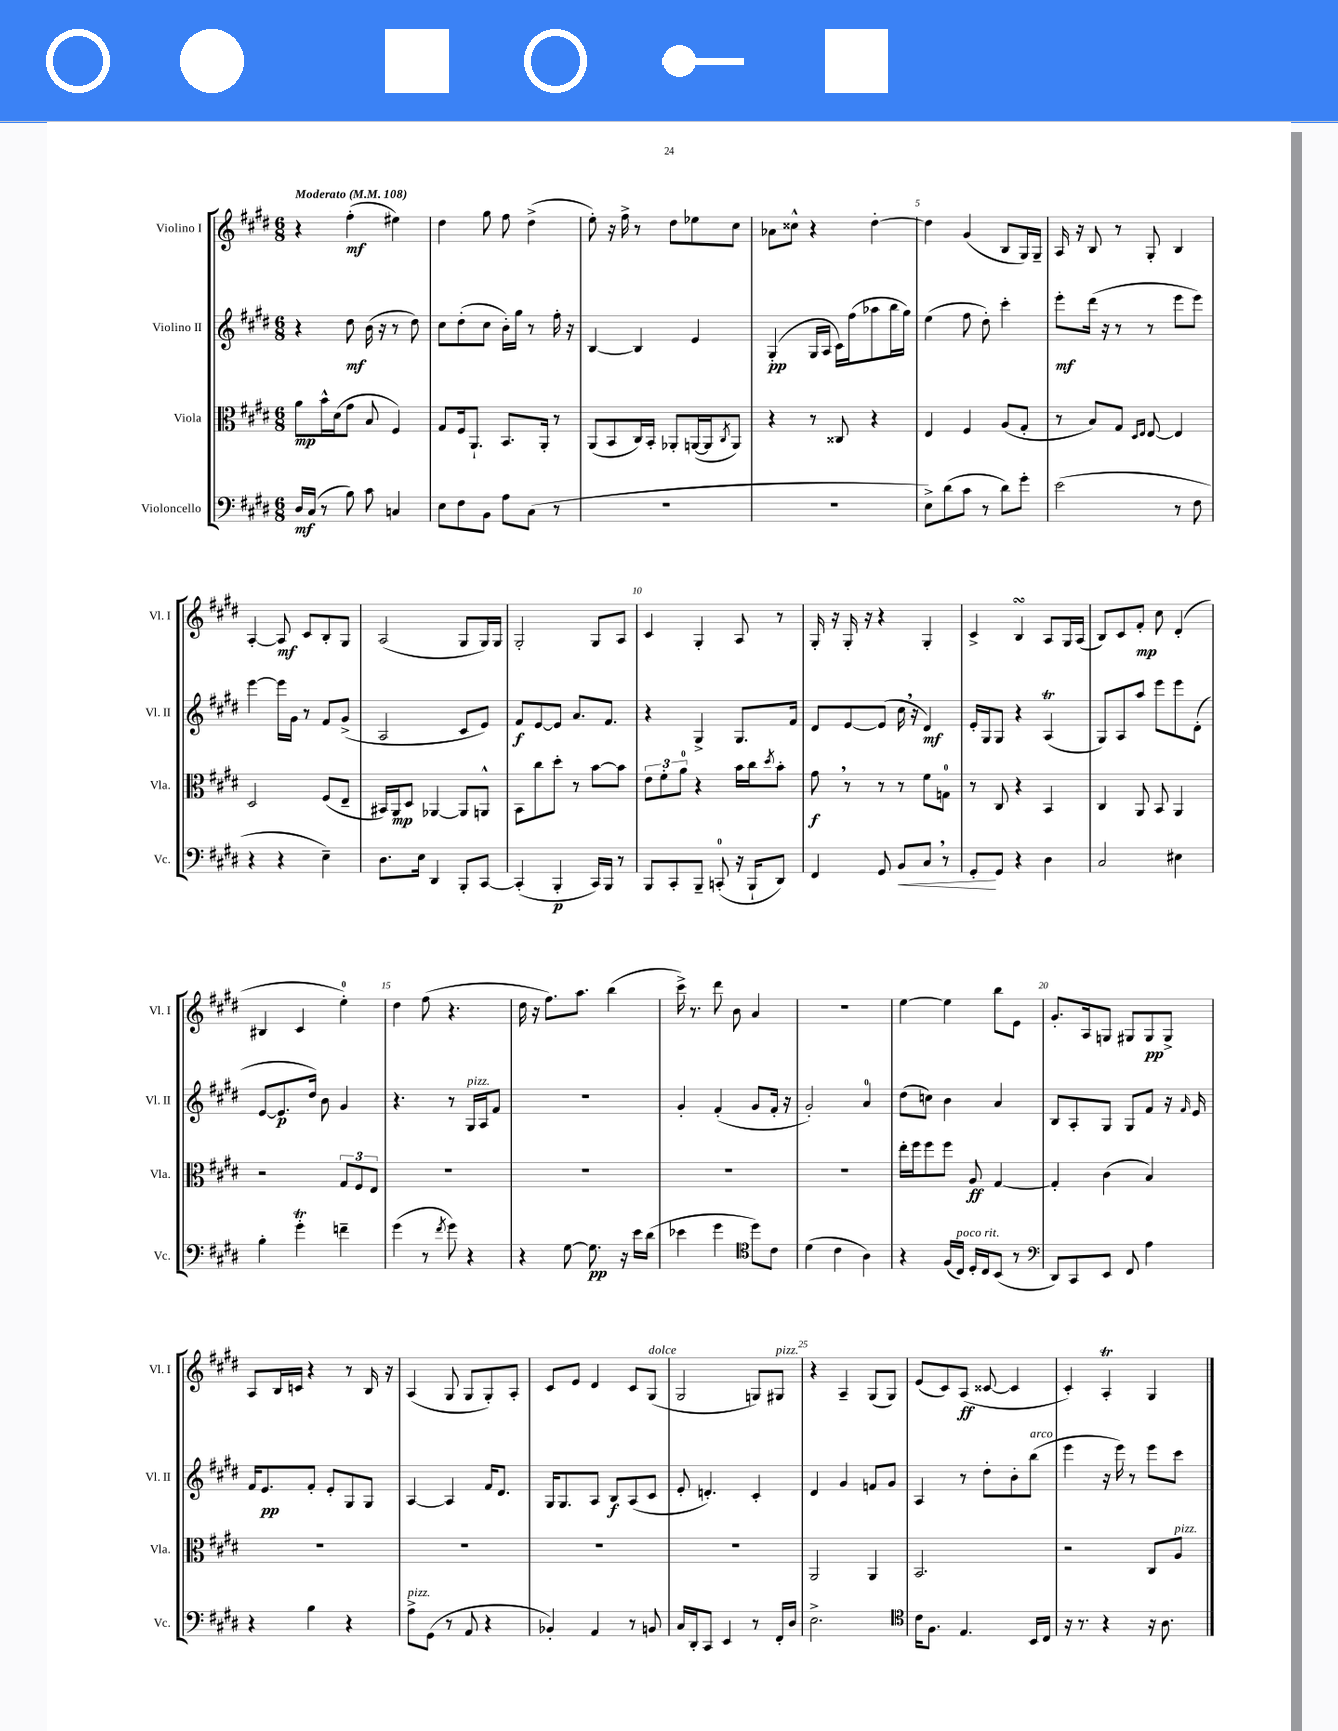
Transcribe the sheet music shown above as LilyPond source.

<<
\new StaffGroup <<
\new Staff = "s0" \with { instrumentName = "Violino I" shortInstrumentName = "Vl. I" } {
    \clef treble \key e \major \numericTimeSignature \time 6/8 \tempo "Moderato" 4 = 108
    r4 fis''4-.\mf( eis''4) |
    dis''4 gis''8 fis''8 dis''4->( |
    e''8-.) r16 fis''16-> r8 dis''8 ees''8 cis''8 |
    aes'8 cisis''8-^ r4 dis''4~-. |
    dis''4 gis'4( b8 gis16) gis16-- |
    a16 r16 b8 r8 gis8-. b4 |
    a4~-. a8\mf cis'8 b8-. gis8 |
    a2( gis8 gis16) gis16 |
    gis2-. gis8 a8 |
    cis'4 gis4-. a8 r8 |
    gis16-. r16 gis16-. r16 r4 gis4-. |
    cis'4-> b4\turn a8 gis16 a16( |
    b8) cis'8 fis'8-.\mp cis''8 dis'4-.( |
    bis4 cis'4 e''4-0-.) |
    dis''4 fis''8( r4. |
    dis''16 r16 fis''8.) a''8. b''4( |
    cis'''16->) r8. dis'''8 b'8 a'4 |
    R2. |
    e''4~ e''4 b''8 e'8 |
    gis'8.-. a16 g8 gis8 gis8\pp gis8-> |
    a8 b16 c'16 r4 r8 b16 r16 |
    a4( gis8 gis8 gis8-.) a8-. |
    cis'8 e'8 dis'4 cis'8 gis8^\markup { \italic "dolce" }( |
    gis2 g8) gis8^\markup { \italic "pizz." } |
    r4 a4-- gis8( gis8) |
    e'8( cis'8) a8\ff( cisis'8~ cisis'4 |
    cis'4-.) a4-.\trill gis4 \bar "|." |
}
\new Staff = "s1" \with { instrumentName = "Violino II" shortInstrumentName = "Vl. II" } {
    \clef treble \key e \major \numericTimeSignature \time 6/8
    r4 dis''8\mf b'16( r16 r8 dis''8) |
    cis''8 dis''8-.( cis''8 b'16-.) gis''16 r8 fis''16-. r16 |
    b4~ b4 e'4 |
    gis4-.\pp( gis16 a16 cis'16) fis''16( aes''8 b''16 gis''16) |
    e''4( fis''8 dis''8-.) cis'''4-. |
    e'''8-.\mf dis'''16( r16 r8 r8 e'''8 e'''8) |
    e'''4~ e'''16 gis'16 r8 fis'8 gis'8->( |
    a2 cis'8 e'8) |
    fis'8\f e'8~ e'8 a'8. fis'8. |
    r4 gis4-> gis8. fis'16 |
    dis'8 e'8~ e'8( cis''16 \breathe r16 dis'4\mf) |
    e'16-. gis16 gis8 r4 a4\trill( |
    gis8) a8 a''8 e'''8 e'''8 dis'8-.( |
    e'8~ e'8.\p dis''16) b'8 gis'4 |
    r4. r8 gis16^\markup { \italic "pizz." } a16 fis'8 |
    r2. |
    gis'4-. fis'4-.( gis'8 fis'16-. r16 |
    gis'2-.) a'4-0 |
    dis''8( c''8) b'4 a'4 |
    b8 a8-. gis8 gis8 fis'8 r16 \grace { fis'16 } e'16 |
    fis'16 e'8.\pp fis'8-. e'8-. gis8 gis8 |
    a4~ a4 fis'16 dis'8. |
    gis16 gis8. a8 b8\f a8( cis'8 |
    e'8-. d'4.-.) cis'4-. |
    dis'4 gis'4 f'8 gis'8 |
    a4 r8 dis''8-. b'8-. b''8^\markup { \italic "arco" }( |
    e'''4 r16 e'''16) r8 e'''8 cis'''8 \bar "|." |
}
\new Staff = "s2" \with { instrumentName = "Viola" shortInstrumentName = "Vla." } {
    \clef alto \key e \major \numericTimeSignature \time 6/8
    a'8\mp b'16-^ dis'16( gis'8 b8 fis4) |
    gis8 fis16 a,8.-! b,8. a,16-. r8 |
    a,8( b,8 cis16) b,16-. aes,8-. a,16~( a,16 \acciaccatura { cis8 } a,8) |
    r4 r8 cisis8 r4 |
    e4 fis4 a8( gis8-. |
    r8 b8) gis8 \grace { dis16 e16 } e8~ e4 |
    dis2 fis8( e8-- |
    bis,16) a,16\mp dis8 aes,4~ aes,8 a,8-^ |
    b,8 cis''8 dis''8-. r8 b'8~ b'8 |
    \tuplet 3/2 { e'8 fis'8-. a'8-0 } r4 b'16 cis''16 \acciaccatura { dis''8 } b'8-. |
    gis'8\f \breathe r8 r8 r8 fis'8 g8-0 |
    r8 cis8 r4 b,4 |
    cis4 a,8 b,8 a,4 |
    r2 \tuplet 3/2 { gis8 fis8 e8 } |
    R2. |
    R2. |
    R2. |
    R2. |
    e''16-. fis''16 fis''8 fis''8 a8\ff gis4~ |
    gis4-. cis'4( b4) |
    R2. |
    R2. |
    R2. |
    R2. |
    a,2 a,4 |
    b,2. |
    r2 cis8 a8^\markup { \italic "pizz." } \bar "|." |
}
\new Staff = "s3" \with { instrumentName = "Violoncello" shortInstrumentName = "Vc." } {
    \clef bass \key e \major \numericTimeSignature \time 6/8
    dis16\mf cis16( r8 b8) cis'8 c4 |
    e8 fis8 b,8 a8 cis8( r8 |
    r2. |
    R2. |
    e8->) dis'8( cis'8 r8 dis'8) gis'8-. |
    e'2( r8 fis8 |
    r4 r4 e4--) |
    dis8. e16 dis,4 b,,8-. cis,8~ |
    cis,4-.( b,,4-.\p cis,16) b,,16 r8 |
    b,,8 cis,8-. b,,8-- c,8-0-.( r16 b,,16-! dis,8) |
    fis,4 gis,8 b,8\< cis8 \breathe r8 |
    gis,8-.\! gis,8 r4 dis4 |
    cis2 eis4 |
    b4-. gis'4-.\trill f'4-- |
    gis'4( r8 \acciaccatura { fis'8 } gis'8) r4 |
    r4 gis8~ gis8.\pp r16 e'16 dis'16( |
    ees'4 gis'4 \clef tenor dis''8) cis'8 |
    dis'4( cis'4 a4) |
    r4 fis16( cis16^\markup { \italic "poco rit." }) dis16-. cis16 b,8( r8 |
    \clef bass dis,8) cis,8 e,8 fis,8 a4 |
    r4 b4 r4 |
    a8->^\markup { \italic "pizz." } gis,8( r8 a,8 r4 |
    bes,4-.) a,4 r8 b,8 |
    cis16 dis,16-. cis,8 e,4 r8 fis,16-. dis16 |
    e2.-> |
    \clef tenor cis'16 fis8. e4. b,16 cis16 |
    r16 r8. r4 r16 a8. \bar "|." |
}
>>
>>
\layout { \context { \Score \override BarNumber.break-visibility = ##(#f #t #t) barNumberVisibility = #(every-nth-bar-number-visible 5) } }
